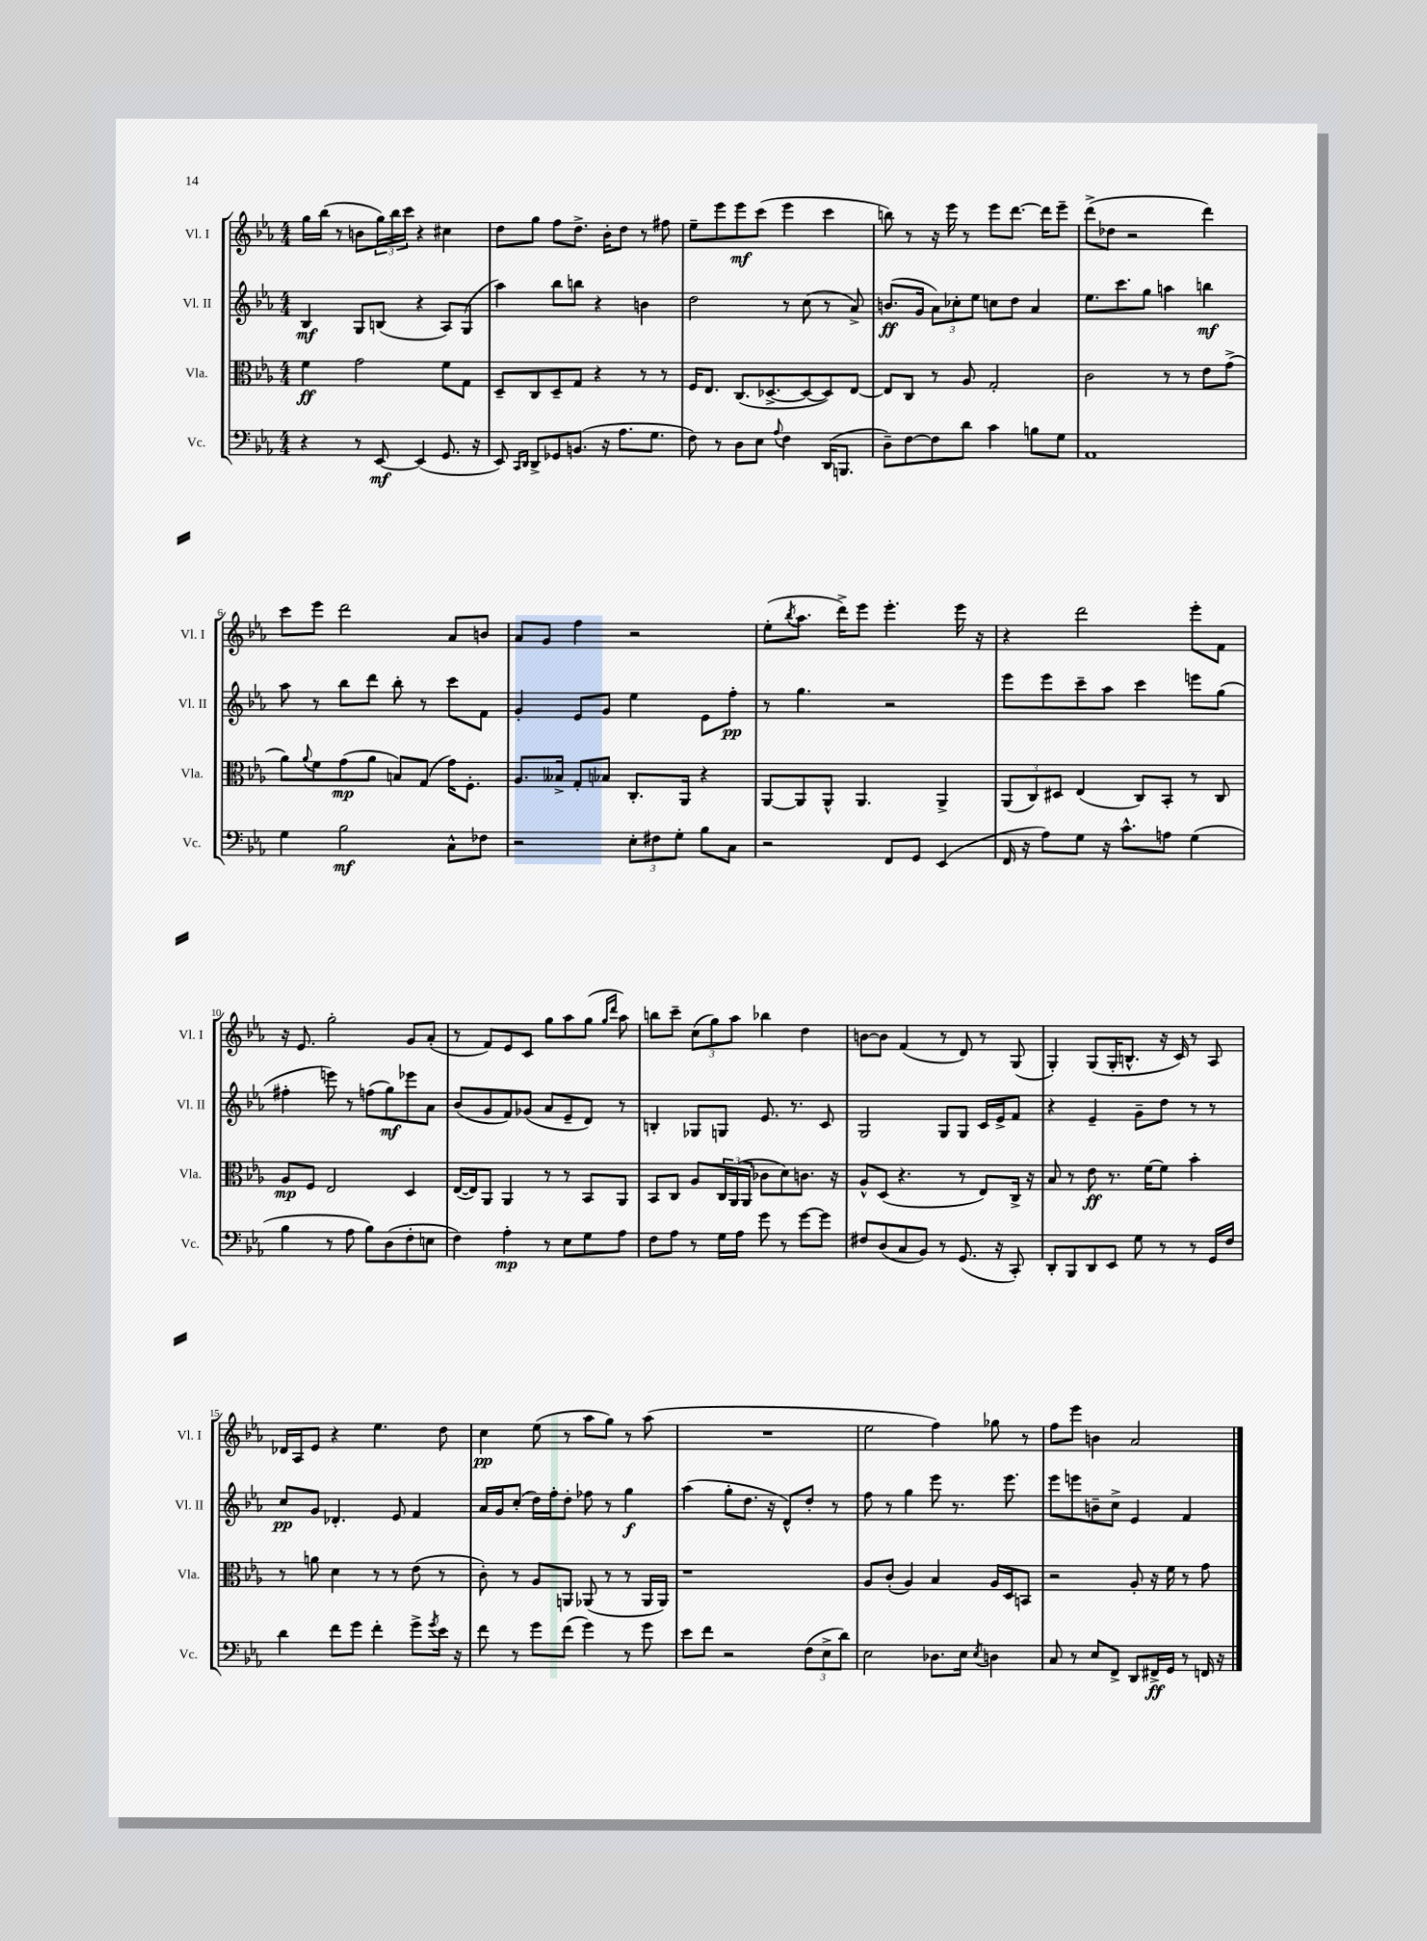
<<
\new StaffGroup <<
\new Staff = "s0" \with { instrumentName = "Vl. I" shortInstrumentName = "Vl. I" } {
    \clef treble \key ees \major \numericTimeSignature \time 4/4
    g''16 bes''16( r8 b'8 \tuplet 3/2 { g''16) bes''16 c'''16 } r4 cis''4 |
    d''8 g''8 f''8 d''8.-> bes'16-. d''8 r8 fis''8 |
    ees''8-- ees'''8 ees'''8\mf c'''8( ees'''4 c'''4 |
    b''8) r8 r16 ees'''16 r8 ees'''8 d'''8.~ d'''16 ees'''8-- |
    d'''8->( des''8 r2 d'''4) |
    c'''8 ees'''8 d'''2 aes'8 b'8 |
    aes'8 g'8 f''4 r2 |
    ees''8-.( \acciaccatura { bes''8 } aes''8. d'''16->) ees'''8 ees'''4.-. ees'''16 r16 |
    r4 d'''2 ees'''8-. f'8 |
    r16 ees'8. g''2-. g'8 aes'8-.( |
    r8 f'8) ees'8 c'8 g''8 aes''8 g''8( \grace { g''16 d'''16 } aes''8) |
    b''8 c'''8-- \tuplet 3/2 { c''8( g''8) aes''8 } bes''4 d''4 |
    b'8~ b'8 f'4( r8 d'8) r8 g8( |
    g4-.) g8( g16-. b8.-^ r16 c'16) r8 aes8 |
    des'16 aes16 ees'8 r4 ees''4. d''8 |
    c''4\pp ees''8( r8 aes''8 g''8) r8 aes''8( |
    R1 |
    ees''2 f''4) ges''8 r8 |
    f''8 ees'''8 b'4 aes'2 \bar "|." |
}
\new Staff = "s1" \with { instrumentName = "Vl. II" shortInstrumentName = "Vl. II" } {
    \clef treble \key ees \major \numericTimeSignature \time 4/4
    bes4\mf g8 b8( r4 aes8) g8( |
    aes''4) bes''8 b''8 r4 b'4 |
    d''2 r8 c''8( r8 aes'8->) |
    b'8.\ff( g'16 \tuplet 3/2 { aes'8) ces''8-. ees''8 } c''8 d''8 aes'4 |
    ees''8. c'''8. g''8 a''4 b''4\mf |
    aes''8 r8 bes''8 d'''8 bes''8-. r8 c'''8 f'8 |
    g'4-. ees'8 g'8 ees''4 ees'8 f''8-.\pp |
    r8 g''4. r2 |
    ees'''8 ees'''8 c'''8-- aes''8 c'''4 e'''8 g''8( |
    fis''4-. e'''8) r8 f''8( g''8\mf) ees'''8 aes'8 |
    bes'8( g'8 f'8) ges'8( aes'8 ees'8-- d'8) r8 |
    b4-. ges8 g8 ees'8. r8. c'8 |
    g2 g8 g8 c'16 ees'16-> f'8 |
    r4 ees'4-- g'8-- d''8 r8 r8 |
    c''8\pp g'8 des'4.-. ees'8 f'4 |
    aes'16 g'16 c''8-.( d''16) f''16-. d''8-. fes''8 r8 g''4\f |
    aes''4( g''8-. d''8. r16 d'8-^) d''8-. r8 |
    f''8 r8 g''4 ees'''8 r8. ees'''8. |
    ees'''8 e'''8 b'8-- c''8-> ees'4 f'4 \bar "|." |
}
\new Staff = "s2" \with { instrumentName = "Vla." shortInstrumentName = "Vla." } {
    \clef alto \key ees \major \numericTimeSignature \time 4/4
    f'4\ff g'2 f'8 g8 |
    d8-- c8 d8-- g8 r4 r8 r8 |
    f16 ees8. c8.( des8.~-> des8~ des8) ees8~ |
    ees8 c8 r8 aes8 g2-. |
    c'2 r8 r8 ees'8 g'8->( |
    aes'8) \appoggiatura { aes'8 } f'8 g'8\mp( aes'8 b8) g8( g'16) f8.-. |
    aes8. beses16-> g8-. bes8 c8.-. aes,16 r4 |
    aes,8~ aes,8 aes,8-^ aes,4. aes,4-> |
    \tuplet 3/2 { aes,8( c8) dis8 } ees4( c8) bes,8-. r8 c8 |
    aes8\mp f8 ees2 d4 |
    ees16~( ees16) aes,8 aes,4 r8 r8 bes,8 aes,8 |
    bes,8 c8 aes8 \tuplet 3/2 { c16 aes,16( aes,16 } ces'8 d'8) c'8. r16 |
    aes8-^ d8( r4. r8 ees8) c16-> r16 |
    bes8 r8 ees'8\ff r8. f'16~ f'8 bes'4-. |
    r8 a'8 d'4 r8 r8 ees'8( r8 |
    c'8-.) r8 aes8 a,8 aes,8( r8 r8 aes,16 aes,16) |
    r1 |
    aes8 c'8-.( aes4) bes4 aes16 d16 b,8 |
    r2 aes8-. r16 f'16 r8 g'8 \bar "|." |
}
\new Staff = "s3" \with { instrumentName = "Vc." shortInstrumentName = "Vc." } {
    \clef bass \key ees \major \numericTimeSignature \time 4/4
    r4 r8 ees,8~\mf ees,4( g,8. r16 |
    ees,8) \grace { c,16 d,16 } d,8-> ges,8 b,8.( r16 aes8. g8. |
    f8) r8 d8 ees8 \appoggiatura { aes8 } f4 d,16( b,,8. |
    d8--) f8~ f8 d'8 c'4 b8 g8 |
    aes,1 |
    g4 bes2\mf c8-^ fes8 |
    r2 \tuplet 3/2 { ees8-. fis8 g8-. } bes8 c8 |
    r2 f,8 g,8 ees,4( |
    f,16 r16 aes8) g8 r16 c'8.-^ a8 g4( |
    bes4 r8 aes8 bes8) d8( f8-. e8 |
    f4) aes4-.\mp r8 ees8 g8 aes8 |
    f8 aes8 r8 g16 aes16 g'8 r8 g'8~ g'8 |
    fis8 d8( c8 bes,8) r8 g,8.( r16 c,8-.) |
    d,8-. bes,,8 d,8 ees,8 g8 r8 r8 g,16 f16 |
    d'4 f'8 g'8 f'4-. g'8-> \acciaccatura { g'8 } ees'16 r16 |
    f'8 r8 g'8 f'8( g'4) r8 g'8 |
    ees'8 f'8 r2 \tuplet 3/2 { f8( ees8-> d'8) } |
    ees2 des8. ees16 \acciaccatura { ees8 } d4 |
    c8 r8 ees8 f,8-> d,8 fis,16->\ff g,16 r8 f,16 r16 \bar "|." |
}
>>
>>
